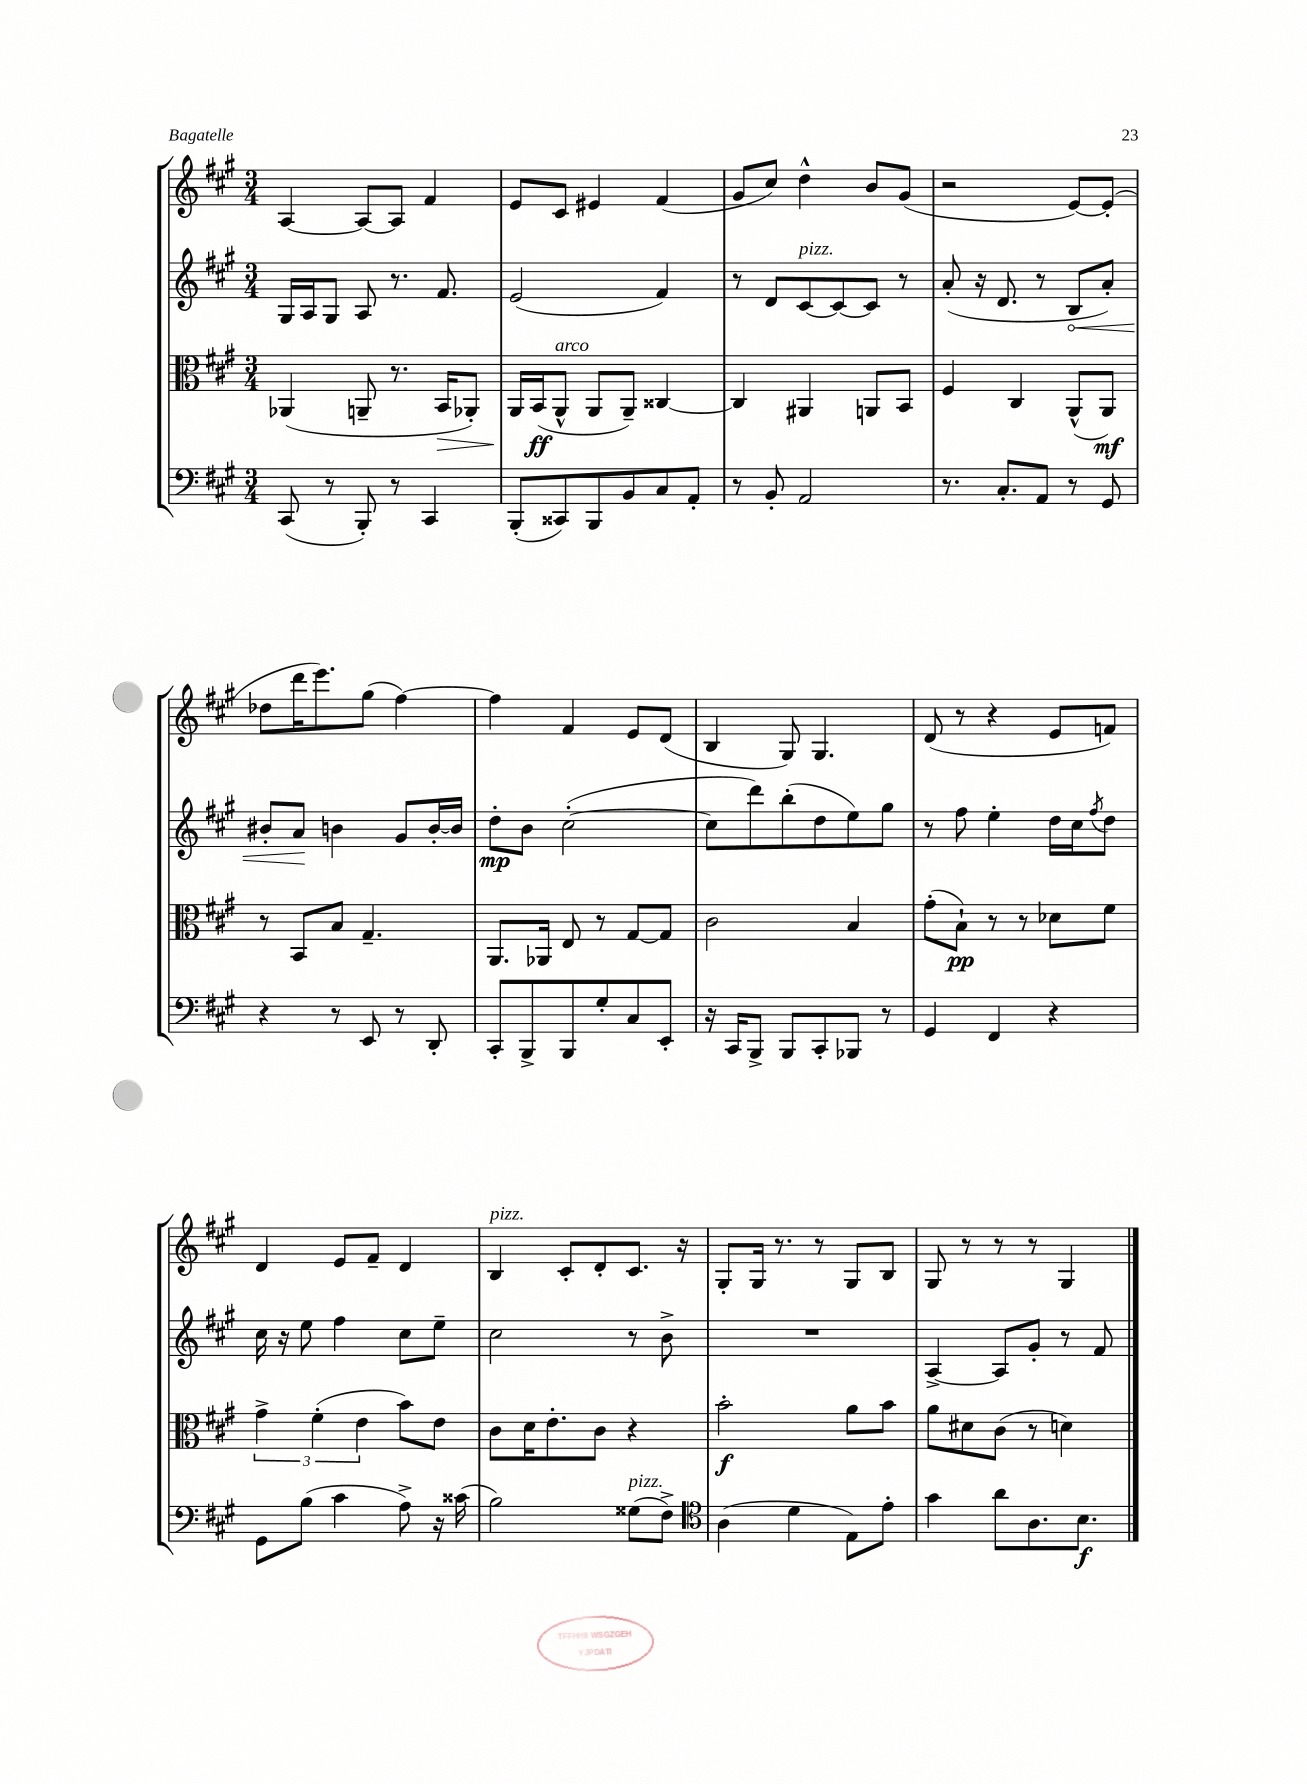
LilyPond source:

<<
\new StaffGroup <<
\new Staff = "s0" {
    \clef treble \key a \major \numericTimeSignature \time 3/4
    a4~ a8~ a8 fis'4 |
    e'8 cis'8 eis'4 fis'4( |
    gis'8 cis''8) d''4-^ b'8 gis'8( |
    r2 e'8~) e'8-.( |
    des''8 d'''16 e'''8.) gis''8( fis''4~) |
    fis''4 fis'4 e'8 d'8( |
    b4 gis8) gis4. |
    d'8( r8 r4 e'8 f'8) |
    d'4 e'8 fis'8-- d'4 |
    b4^\markup { \italic "pizz." } cis'8-. d'8-. cis'8. r16 |
    gis8-. gis16 r8. r8 gis8 b8 |
    gis8 r8 r8 r8 gis4 \bar "|." |
}
\new Staff = "s1" {
    \clef treble \key a \major \numericTimeSignature \time 3/4
    gis16 a16 gis8 a8 r8. fis'8. |
    e'2( fis'4) |
    r8 d'8 cis'8~^\markup { \italic "pizz." } cis'8~ cis'8 r8 |
    a'8-.( r16 d'8. r8 \once \override Hairpin.circled-tip = ##t b8\< a'8-.) |
    bis'8-. a'8\! b'4 gis'8 b'16~-. b'16 |
    d''8-.\mp b'8 cis''2~-.( |
    cis''8 d'''8) b''8-.( d''8 e''8) gis''8 |
    r8 fis''8 e''4-. d''16 cis''16 \acciaccatura { fis''8 } d''8 |
    cis''16 r16 e''8 fis''4 cis''8 e''8-- |
    cis''2 r8 b'8-> |
    R2. |
    a4~-> a8 gis'8-. r8 fis'8 \bar "|." |
}
\new Staff = "s2" {
    \clef alto \key a \major \numericTimeSignature \time 3/4
    aes,4( a,8-- r8. b,16\> aes,8-.) |
    a,16\! b,16\ff( a,8-^^\markup { \italic "arco" } a,8 a,8--) cisis4~ |
    cisis4 ais,4 a,8 b,8 |
    fis4 cis4 a,8-^( a,8\mf) |
    r8 b,8 b8 gis4.-- |
    a,8. aes,16 e8 r8 gis8~ gis8 |
    cis'2 b4 |
    gis'8-.( b8-!\pp) r8 r8 des'8 fis'8 |
    \tuplet 3/2 { gis'4-> fis'4-.( e'4 } b'8) e'8 |
    cis'8 d'16 e'8.-. cis'8 r4 |
    b'2-.\f a'8 b'8 |
    a'8 dis'8 cis'8( r8 d'4) \bar "|." |
}
\new Staff = "s3" {
    \clef bass \key a \major \numericTimeSignature \time 3/4
    cis,8( r8 b,,8-.) r8 cis,4 |
    b,,8-.( cisis,8) b,,8 b,8 cis8 a,8-. |
    r8 b,8-. a,2 |
    r8. cis8.-. a,8 r8 gis,8 |
    r4 r8 e,8 r8 d,8-. |
    cis,8-. b,,8-> b,,8 gis8-. cis8 e,8-. |
    r16 cis,16 b,,8-> b,,8 cis,8-. bes,,8 r8 |
    gis,4 fis,4 r4 |
    gis,8 b8( cis'4 a8->) r16 cisis'16( |
    b2) gisis8^\markup { \italic "pizz." }( fis8->) |
    \clef tenor a4( d'4 e8) e'8-. |
    gis'4 a'8 a8. b8.\f \bar "|." |
}
>>
>>
\layout { \context { \Score \remove "Bar_number_engraver" } }
